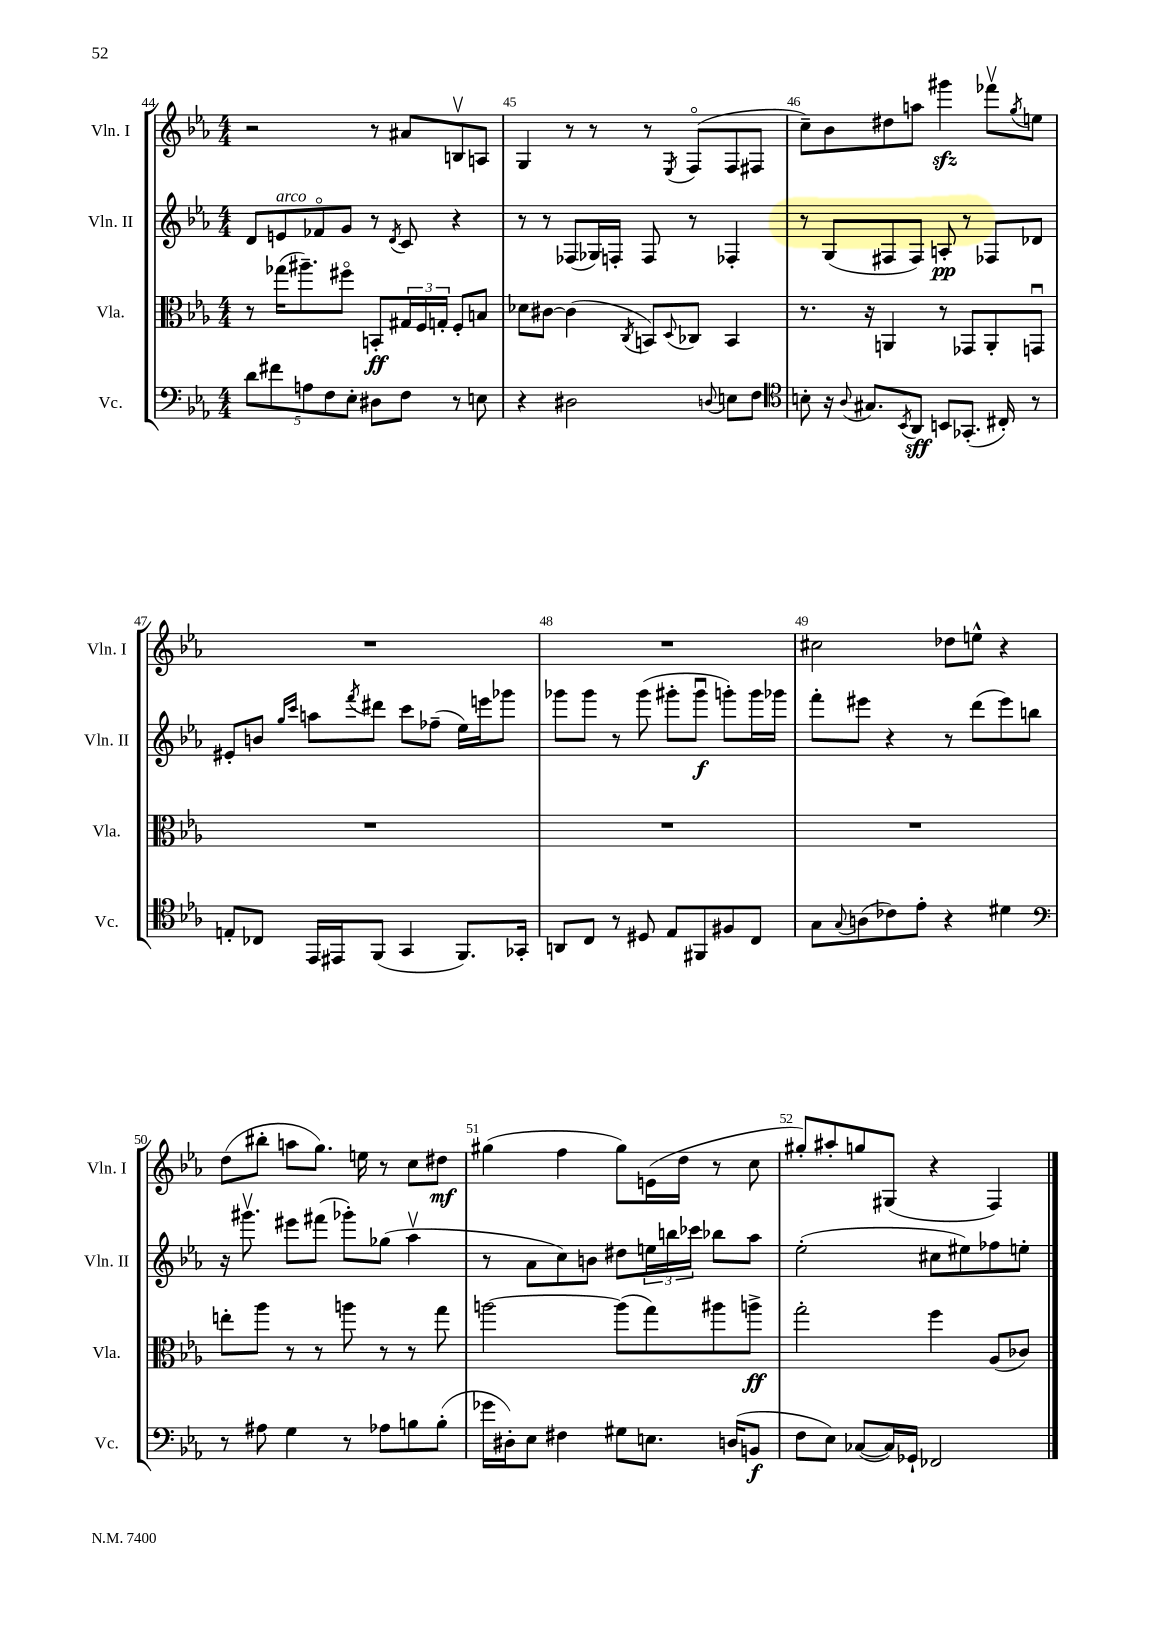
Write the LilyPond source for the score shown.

<<
\new StaffGroup <<
\new Staff = "s0" \with { instrumentName = "Vln. I" shortInstrumentName = "Vln. I" } {
    \clef treble \key ees \major \numericTimeSignature \time 4/4
    r2 r8 ais'8 b8\upbow a8 |
    g4 r8 r8 r8 \acciaccatura { ees8 } f8\flageolet( f8 fis8 |
    c''8--) bes'8 dis''8 a''8 gis'''4\sfz fes'''8\upbow \acciaccatura { g''8 } e''8 |
    R1 |
    R1 |
    cis''2 des''8 e''8-^ r4 |
    d''8( bis''8-. a''8 g''8.) e''16 r8 c''8 dis''8\mf |
    gis''4( f''4 gis''8) e'16( d''16 r8 c''8 |
    gis''8-.) ais''8-. g''8 gis8( r4 f4) \bar "|." |
}
\new Staff = "s1" \with { instrumentName = "Vln. II" shortInstrumentName = "Vln. II" } {
    \clef treble \key ees \major \numericTimeSignature \time 4/4
    d'8 e'8^\markup { \italic "arco" } fes'8\flageolet g'8 r8 \acciaccatura { d'8 } c'8 r4 |
    r8 r8 fes8( ges16) f16-. f8 r8 fes4-. |
    r8 g8( fis8 fis8) a8-.\pp r8 fes8 des'8 |
    eis'8-. b'8 \grace { g''16 c'''16 } a''8 \acciaccatura { f'''8 } dis'''8 c'''8 fes''8--( ees''16) e'''16 ges'''8 |
    ges'''8 ges'''8 r8 ges'''8( gis'''8-. gis'''8\downbow\f g'''8-.) g'''16 ges'''16 |
    f'''8-. eis'''8 r4 r8 d'''8( eis'''8) b''8 |
    r16 gis'''8.\upbow eis'''8 fis'''8( ges'''8-.) ges''8( aes''4\upbow |
    r8 aes'8 c''8) b'8 dis''8 \tuplet 3/2 { e''16 b''16 ces'''16 } bes''8 aes''8 |
    ees''2-.( cis''8 eis''8) fes''8 e''8-. \bar "|." |
}
\new Staff = "s2" \with { instrumentName = "Vla." shortInstrumentName = "Vla." } {
    \clef alto \key ees \major \numericTimeSignature \time 4/4
    r8 ges''16( ais''8.--) fis''8\flageolet b,8-.\ff \tuplet 3/2 { gis16 f16 g16-. } f8-. b8 |
    des'8 cis'8~ cis'4( \acciaccatura { c8 } b,8) \appoggiatura { d8 } ces8 b,4 |
    r8. r16 a,4 r8 ges,8 a,8-. g,8\downbow |
    R1 |
    R1 |
    R1 |
    e''8-. aes''8 r8 r8 a''8 r8 r8 g''8 |
    a''2~ a''8( g''8) ais''8 a''8->\ff |
    g''2-. f''4 aes8( ces'8) \bar "|." |
}
\new Staff = "s3" \with { instrumentName = "Vc." shortInstrumentName = "Vc." } {
    \clef bass \key ees \major \numericTimeSignature \time 4/4
    \tuplet 5/4 { d'8 fis'8 a8 f8 ees8-. } dis8 f8 r8 e8 |
    r4 dis2 \appoggiatura { d8 } e8 f8 |
    \clef tenor b8-. r16 \appoggiatura { aes8 } gis8. \acciaccatura { bes,8 } aes,8\sff b,8 ges,8.-.( cis16-.) r8 |
    e8-. ces8 ees,16 eis,16 f,8( g,4 f,8.) ges,16-. |
    a,8 c8 r8 dis8 ees8 fis,8 fis8 c8 |
    g8 \appoggiatura { g8 } a8( ces'8) ees'8-. r4 dis'4 |
    \clef bass r8 ais8 g4 r8 aes8 b8 b8-.( |
    ges'16 dis16-.) ees8 fis4 gis8 e8. d16( b,8\f |
    f8 ees8) ces8~( ces16) ges,16-! fes,2 \bar "|." |
}
>>
>>
\layout { \context { \Score currentBarNumber = #44 \override BarNumber.break-visibility = ##(#f #t #t) barNumberVisibility = #all-bar-numbers-visible } }
